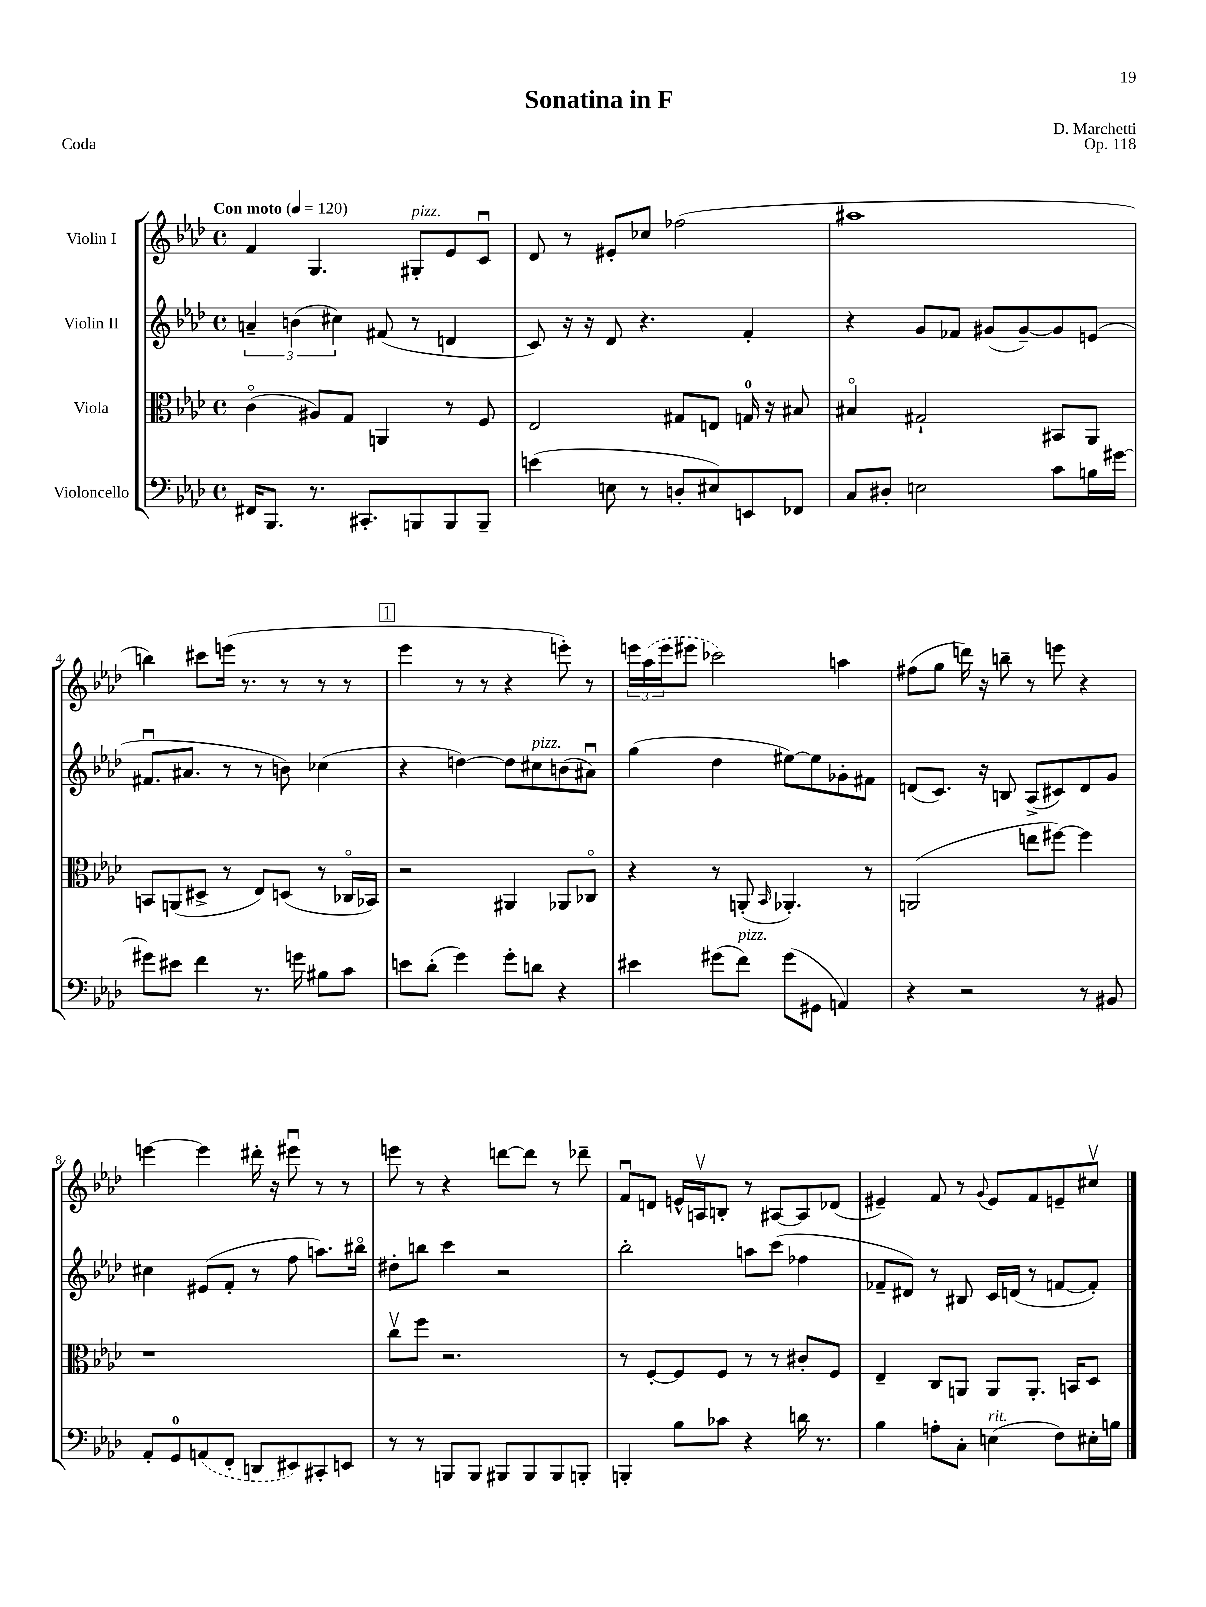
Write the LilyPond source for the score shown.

\header { title = "Sonatina in F" composer = "D. Marchetti" opus = "Op. 118" piece = "Coda" }
<<
\new StaffGroup <<
\new Staff = "s0" \with { instrumentName = "Violin I" } {
    \clef treble \key aes \major \defaultTimeSignature \time 4/4 \tempo "Con moto" 4 = 120
    f'4 g4. gis8-.^\markup { \italic "pizz." } ees'8 c'8\downbow |
    des'8 r8 eis'8-. ces''8 fes''2( |
    ais''1 |
    b''4) cis'''8 e'''16( r8. r8 r8 r8 |
    \mark \markup { \box "1" } ees'''4 r8 r8 r4 e'''8-.) r8 |
    \tuplet 3/2 { e'''16 \once \slurDashed aes''16( e'''16 } eis'''8 ces'''2) a''4 |
    fis''8( g''8 d'''16) r16 b''8-- r8 e'''8 r4 |
    e'''4~ e'''4 dis'''16-. r16 eis'''8\downbow r8 r8 |
    e'''8 r8 r4 d'''8~ d'''8 r8 des'''8-- |
    f'8\downbow d'8 e'16-^ a16\upbow b8-. r8 ais8~ ais8 des'8( |
    eis'4--) f'8 r8 \appoggiatura { g'8 } eis'8 f'8 e'8-- cis''8\upbow \bar "|." |
}
\new Staff = "s1" \with { instrumentName = "Violin II" } {
    \clef treble \key aes \major \defaultTimeSignature \time 4/4
    \tuplet 3/2 { a'4-- b'4( cis''4) } fis'8( r8 d'4 |
    c'8) r16 r16 des'8 r4. f'4-. |
    r4 g'8 fes'8 gis'8( gis'8~--) gis'8 e'8( |
    fis'8.\downbow ais'8. r8 r8 b'8) ces''4( |
    \mark \markup { \box "1" } r4 d''4~) d''8 cis''8^\markup { \italic "pizz." } b'8( ais'8\downbow) |
    g''4( des''4 eis''8~) eis''8 ges'8-. fis'8 |
    d'8( c'8.) r16 b8 aes8->( cis'8) d'8 g'8 |
    cis''4 eis'8( f'8-. r8 f''8 a''8.) bis''16\flageolet |
    dis''8-. b''8 c'''4 r2 |
    bes''2-. a''8 c'''8( fes''4 |
    fes'8-- dis'8) r8 bis8 c'16 d'16( r8 f'8~ f'8-.) \bar "|." |
}
\new Staff = "s2" \with { instrumentName = "Viola" } {
    \clef alto \key aes \major \defaultTimeSignature \time 4/4
    c'4\flageolet( ais8) g8 a,4 r8 f8 |
    ees2 gis8 e8 g16-0 r16 bis8 |
    bis4\flageolet gis2-! bis,8 aes,8 |
    b,8 a,8( dis8-> r8 ees8) d8( r8 ces16\flageolet bes,16) |
    \mark \markup { \box "1" } r2 ais,4 aes,8 ces8\flageolet |
    r4 r8 a,8-.( \grace { bes,16 } aes,4.-.) r8 |
    a,2( e''8 fis''8~) fis''4 |
    r1 |
    c''8\upbow f''8 r2. |
    r8 f8~-. f8 f8 r8 r8 cis'8-. f8 |
    ees4-- c8 a,8 a,8 a,8.-. b,16 des8 \bar "|." |
}
\new Staff = "s3" \with { instrumentName = "Violoncello" } {
    \clef bass \key aes \major \defaultTimeSignature \time 4/4
    fis,16 bes,,8. r8. cis,8.-. b,,8 b,,8 b,,8-- |
    e'4( e8 r8 d8-. eis8) e,8 fes,8 |
    c8 dis8-. e2 c'8 b16 gis'16~ |
    gis'8 eis'8 f'4 r8. g'16 bis8 c'8 |
    \mark \markup { \box "1" } e'8 des'8-.( g'4) g'8-. d'8 r4 |
    eis'4 gis'8( f'8^\markup { \italic "pizz." }) gis'8( gis,8 a,4) |
    r4 r2 r8 bis,8 |
    aes,8-. g,8-0 \once \slurDashed a,8( f,8-. d,8 eis,8) cis,8-. e,8 |
    r8 r8 b,,8 b,,8 bis,,8 bis,,8 bis,,8 b,,8-. |
    b,,4-. bes8 ces'8 r4 d'16 r8. |
    bes4 a8-. c8-. e4^\markup { \italic "rit." }( f8) eis16-. b16 \bar "|." |
}
>>
>>
